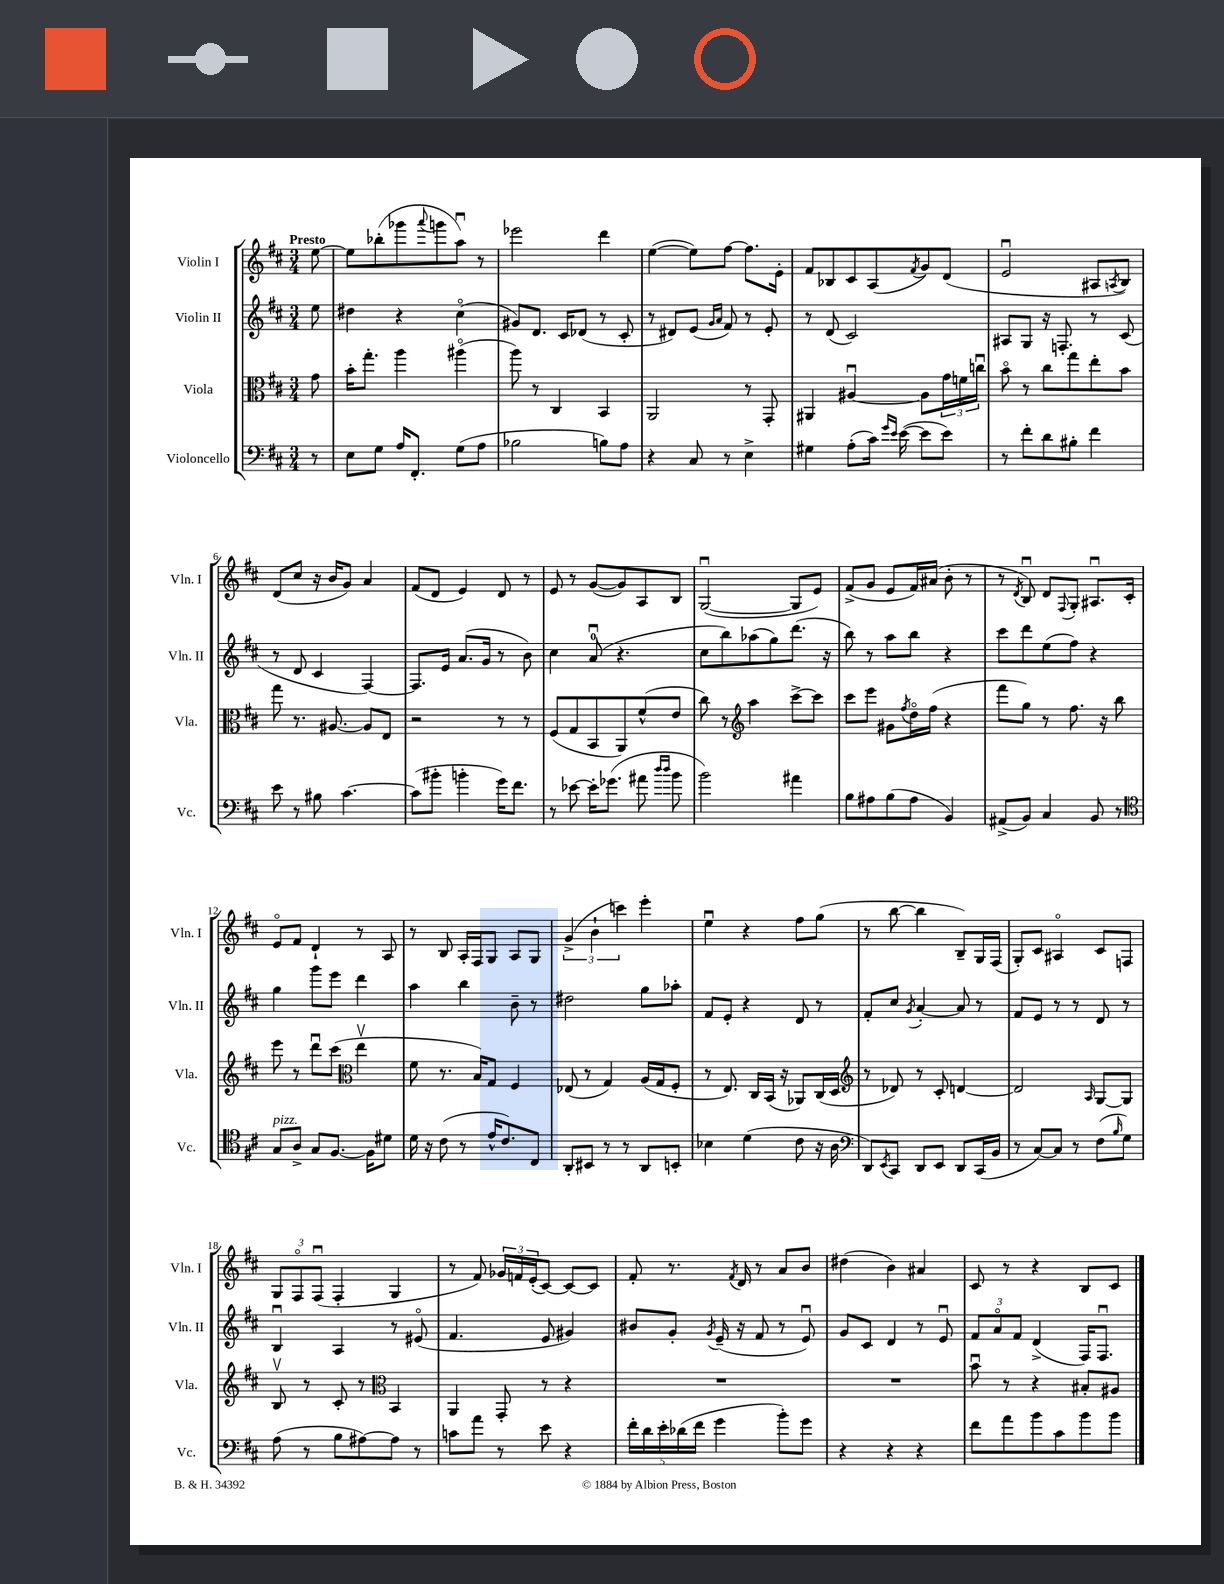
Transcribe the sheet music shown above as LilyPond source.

<<
\new StaffGroup <<
\new Staff = "s0" \with { instrumentName = "Violin I" shortInstrumentName = "Vln. I" } {
    \clef treble \key d \major \numericTimeSignature \time 3/4 \partial 8 \tempo "Presto"
    e''8~ |
    e''8 bes''8-.( ges'''8 \appoggiatura { a'''8 } g'''8 a''8\downbow) r8 |
    ees'''2 d'''4 |
    e''4~( e''8) fis''8~ fis''8. e'16-. |
    fis'8 bes8 cis'8 a8( \acciaccatura { fis'8 } g'8) d'8( |
    e'2\downbow ais8 \acciaccatura { a8 } b8) |
    d'8( cis''8 r16 b'16 g'8) a'4 |
    fis'8( d'8 e'4) d'8 r8 |
    e'8 r8 g'8~( g'8) a8 b8 |
    g2~\downbow( g8 e'8) |
    fis'8->( g'8 e'8 fis'16) ais'16( b'8-. r8 |
    r8 \acciaccatura { d'8 } b8\downbow) d'8 \appoggiatura { fis8 } g8-. ais8.\downbow cis'16-. |
    e'8\flageolet fis'8 d'4-! r8 a8 |
    r8 b8 a16-. fis16 g8 a8 g8 |
    \tuplet 3/2 { g'4->( b'4-! c'''4) } e'''4-. |
    e''4\downbow r4 fis''8 g''8( |
    r8 b''8~ b''4 b8--) g16 fis16( |
    g8-.) cis'8 ais4\flageolet cis'8 f8 |
    \tuplet 3/2 { g8 fis8\flageolet fis8\downbow( } fis4-. g4 |
    r8 fis'8) \tuplet 3/2 { ges'16 f'16 e'16-.( } cis'8~) cis'8~ cis'8 |
    fis'8-. r8. \acciaccatura { fis'8 } d'16 r8 a'8 b'8 |
    dis''4( b'4) ais'4 |
    cis'8 r8 r4 b8 cis'8 \bar "|." |
}
\new Staff = "s1" \with { instrumentName = "Violin II" shortInstrumentName = "Vln. II" } {
    \clef treble \key d \major \numericTimeSignature \time 3/4 \partial 8
    e''8 |
    dis''4 r4 cis''4\flageolet( |
    gis'8) d'8. cis'16 des'8( r8 cis'8-. |
    r8 dis'8) e'8( \grace { g'16 a'16 } fis'8) r8 e'8-. |
    r8 d'8( cis'2) |
    ais8 g8 r16 f8.-. r8 cis'8( |
    r8 d'8 cis'4 fis4~) |
    fis8. e'16 a'8.( g'16 r8 b'8) |
    cis''4 a'8-0\downbow( r4. |
    cis''8 b''8) aes''8( g''8) d'''8.( r16 |
    b''8) r8 a''8 b''8 r4 |
    cis'''8 d'''8 e''8( fis''8) r4 |
    g''4 g'''8 e'''8 d'''4 |
    a''4 b''4 b'8-- r8 |
    dis''2 g''8 aes''8-. |
    fis'8 e'8-. r4 d'8 r8 |
    fis'8-. cis''8 \acciaccatura { g'8 } a'4~-. a'8 r8 |
    fis'8 e'8 r8 r8 d'8 r8 |
    b4\downbow a4 r8 eis'8\flageolet( |
    fis'4. e'8 gis'4) |
    bis'8 g'8-. \acciaccatura { g'8 } e'16--( r16 fis'8 r8 e'8\downbow) |
    g'8 cis'8 d'4 r8 e'8\downbow |
    \tuplet 3/2 { fis'8 a'8\flageolet fis'8 } d'4->( fis16) fis8.\downbow \bar "|." |
}
\new Staff = "s2" \with { instrumentName = "Viola" shortInstrumentName = "Vla." } {
    \clef alto \key d \major \numericTimeSignature \time 3/4 \partial 8
    g'8 |
    b'16-. g''8.-. a''4 ais''4\flageolet( |
    a''8) r8 cis4 b,4 |
    a,2 r8 g,8-. |
    ais,4 ais4~\downbow ais8 \tuplet 3/2 { g'16 f'16 c''16\downbow } |
    b'8\flageolet r8 cis''8 g''8 e''8-. b'8 |
    g''8 r8. ais8.~ ais8 e8 |
    r2 r8 r8 |
    fis8( g8 b,8 a,8) fis'8-^( e'8 |
    cis''8) r8 \clef treble a''4 cis'''8~-> cis'''8 |
    cis'''8 e'''8 gis'8 \acciaccatura { fis''8 } d''16\flageolet fis''16( r4 |
    fis'''8 g''8) r8 fis''8. r16 b''8 |
    e'''8 r8 d'''8\downbow cis'''8( \clef alto e''4\upbow |
    fis'8 r8. b16) g8 fis4 |
    ees8( r8 g4) a16( g16 fis8-. |
    r8 e8.) cis16 b,16( r16 aes,8) cis16( d16 |
    \clef treble r8 des'8) r8 cis'8-. d'4~ |
    d'2 \grace { a16 } g8~ g8 |
    b8\upbow r8 cis'8-. r8 \clef alto b,4 |
    a,4 g,8-. r8 r4 |
    R2. |
    R2. |
    b'8\downbow r8 r4 bis8-. ais8 \bar "|." |
}
\new Staff = "s3" \with { instrumentName = "Violoncello" shortInstrumentName = "Vc." } {
    \clef bass \key d \major \numericTimeSignature \time 3/4 \partial 8
    r8 |
    e8 g8 a16 fis,8.-. g8( a8 |
    bes2 b8) a8 |
    r4 cis8 r8 e4-> |
    gis4 a8-.( cis'16) \grace { g'16 e'16 } e'16~( e'8 e'8) |
    r8 fis'8-. d'8 bis8-. fis'4 |
    e'8 r8 bis8 cis'4.~ |
    cis'8( bis'8-. b'4-. g'16) fis'8. |
    r8 ees'8~ ees'16-. ges'8.( ais'8 \grace { d''16 d''16 } b'8 |
    b'2) ais'4 |
    b8 ais8 b8( ais8 b,4) |
    ais,8->( b,8) cis4 b,8 r8 |
    \clef tenor g8^\markup { \italic "pizz." } a8-> g8 fis8.~ fis16 dis'8 |
    d'16 r16 cis'8( r8 e'16-^ cis'8.) cis8 |
    a,8-. bis,8 r8 r8 a,8 b,8-. |
    bes4 d'4( cis'8 r16 a16 |
    \clef bass d,8) \acciaccatura { e,8 } cis,8 d,8 e,8 d,8 cis,16( b,16 |
    r8 cis8~) cis8 r8 fis8( \grace { b16 } g8) |
    a8( r8 b8 ais8~) ais8 r8 |
    c'8 a'8 r8 e'8 r4 |
    \tuplet 5/4 { fis'16-. d'16 e'16-. des'16( fis'16 } g'4 b'8-.) g'8 |
    r4 r4 r4 |
    fis'8 a'8 b'8 cis'8 b'8 b'8 \bar "|." |
}
>>
>>
